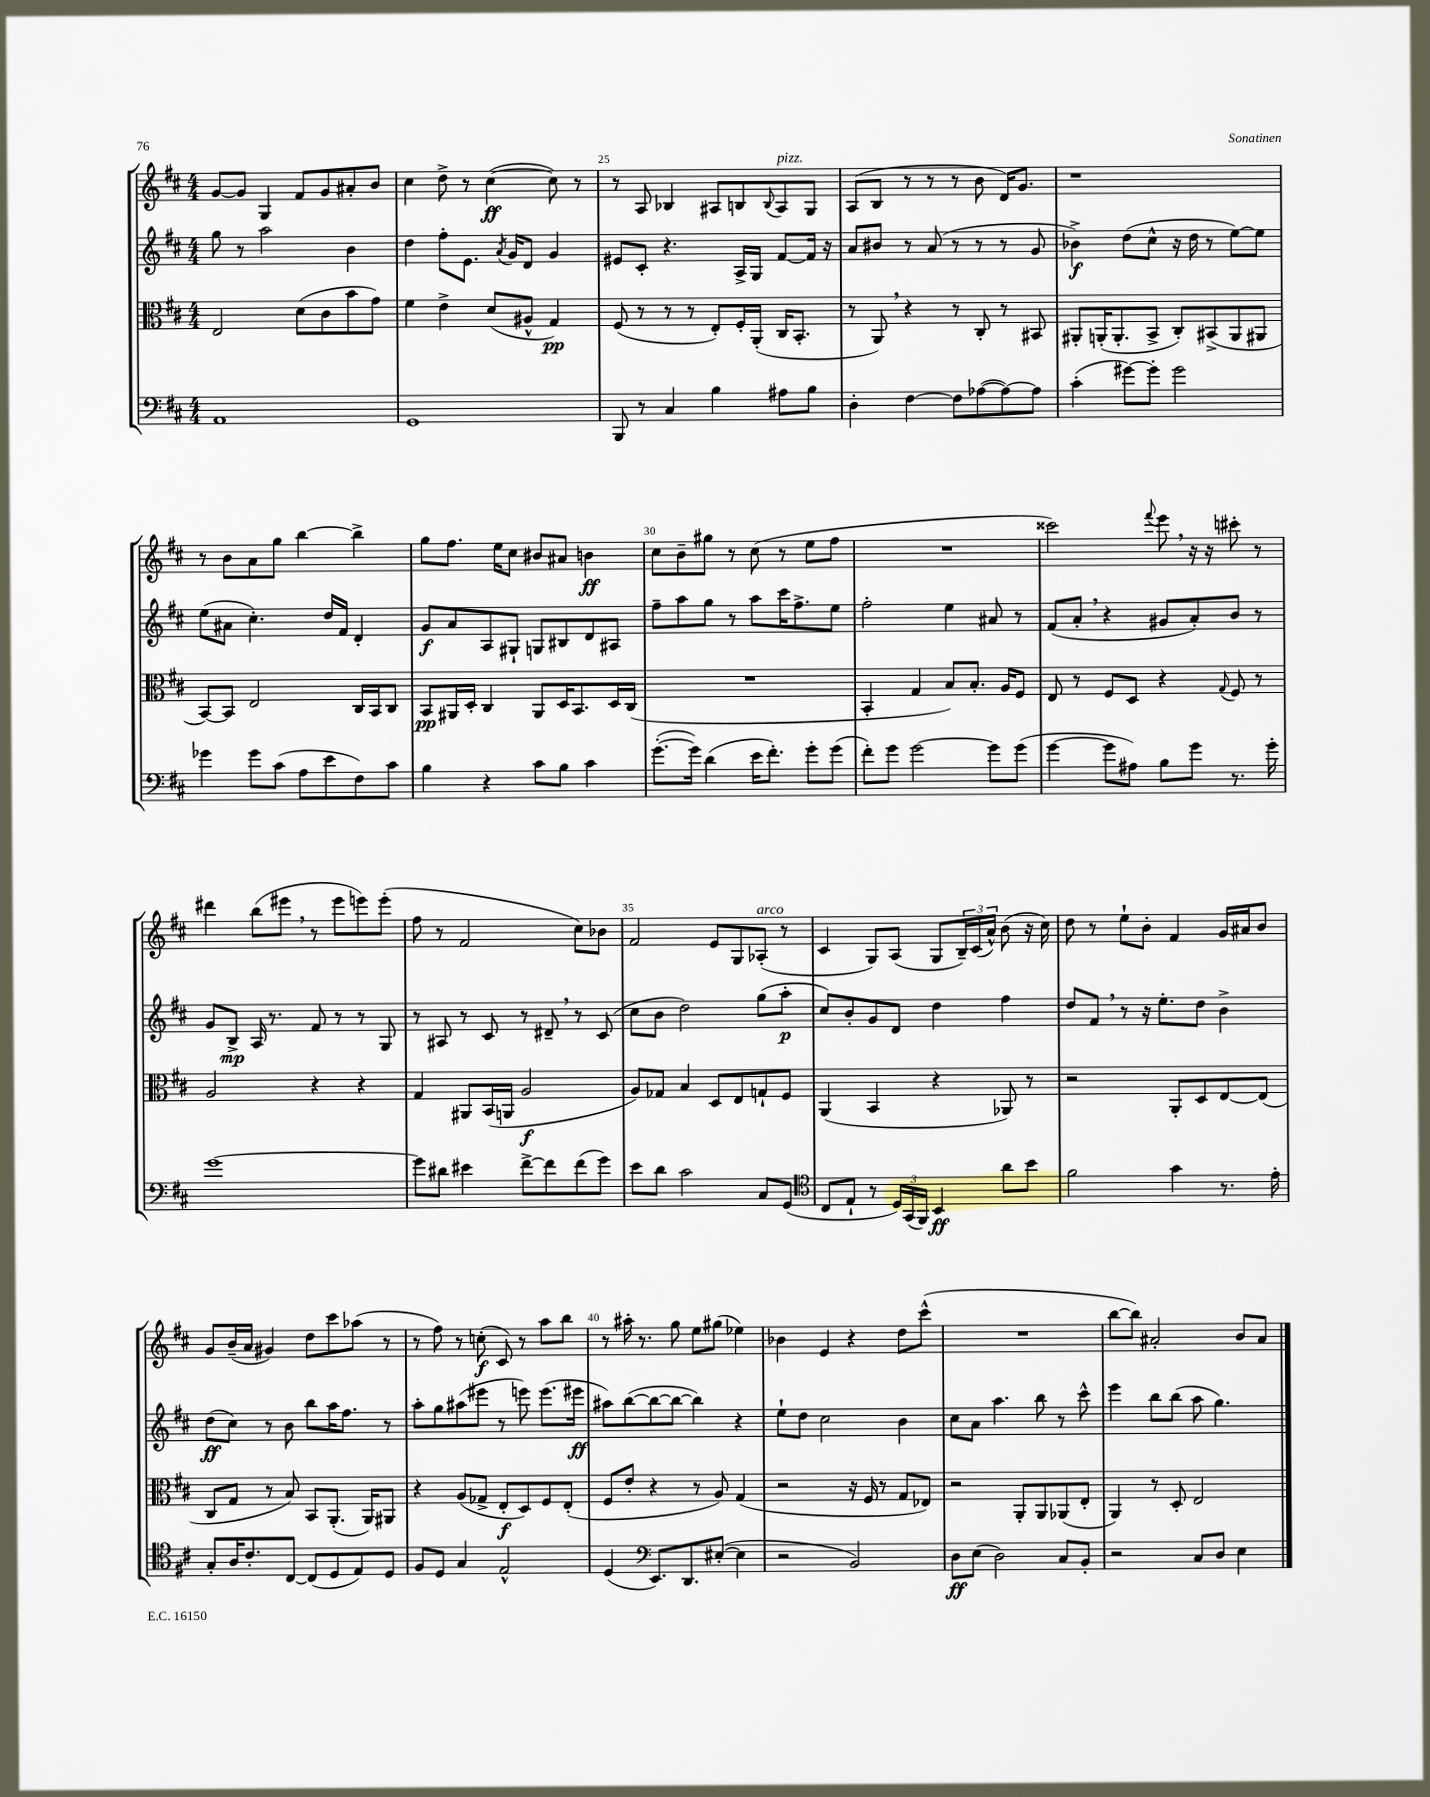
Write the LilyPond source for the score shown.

<<
\new StaffGroup <<
\new Staff = "s0" {
    \clef treble \key d \major \numericTimeSignature \time 4/4
    g'8~ g'8 g4 fis'8 g'8 ais'8-. b'8 |
    cis''4 d''8-> r8 cis''4~\ff( cis''8) r8 |
    r8 a8 bes4 ais8 b8 \appoggiatura { b8 } ais8^\markup { \italic "pizz." } g8 |
    a8( b8 r8 r8 r8 b'8 d'16) g'8. |
    r1 |
    r8 b'8 a'8 g''8 b''4~ b''4-> |
    g''8 fis''8. e''16 cis''8 bis'8 ais'8 b'4\ff |
    cis''8 b'8-- gis''8 r8 cis''8( r8 e''8 fis''8 |
    R1 |
    cisis'''2) \appoggiatura { fis'''8 } e'''8 \breathe r16 r16 cis'''8-. r8 |
    dis'''4 b''8( eis'''8 \breathe r8 eis'''8 e'''8) e'''8-.( |
    fis''8 r8 fis'2 cis''8) bes'8 |
    fis'2 e'8 g8 aes8-.^\markup { \italic "arco" }( r8 |
    cis'4 g8) a8( g8 \tuplet 3/2 { b16--) cis'16( a'16-^) } b'8( r16 cis''16) |
    d''8 r8 e''8-! b'8-. fis'4 g'16 ais'16 b'8 |
    g'8 b'16--( a'16 gis'4) d''8 cis'''8 aes''8( r8 |
    r8 fis''8) r8 c''8-.\f( cis'8) r8 a''8 b''8 |
    r8 ais''16-. r8. g''8 e''8 gis''8( ees''4) |
    bes'4 e'4 r4 d''8 cis'''8-^( |
    R1 |
    b''8~ b''8) ais'2-. b'8 ais'8 \bar "|." |
}
\new Staff = "s1" {
    \clef treble \key d \major \numericTimeSignature \time 4/4
    g''8 r8 a''2 b'4 |
    d''4 fis''8-. e'8. \acciaccatura { a'8 } g'16 d'8 g'4 |
    eis'8 cis'8-. r4. a16-> g16 fis'8~ fis'16 r16 |
    a'8 bis'8 r8 a'8( r8 r8 r8 g'8 |
    bes'4->\f) d''8( cis''8-^ r16 d''16 r8 e''8~) e''8 |
    e''8( ais'8 cis''4.-.) d''16 fis'16 d'4-. |
    g'8\f a'8 a8 gis8-! g8 bis8 d'8 ais8 |
    fis''8-- a''8 g''8 r8 a''8 cis'''16 fis''8.-> e''8 |
    fis''2-. e''4 ais'8 r8 |
    fis'8( a'8-. \breathe r4 gis'8 a'8-.) b'8 r8 |
    g'8 b8->\mp a16 r8. fis'8 r8 r8 g8 |
    r8 ais8 r8 cis'8 r8 dis'8-- \breathe r8 cis'8( |
    cis''8 b'8 d''2) g''8( a''8-.\p |
    cis''8) b'8-. g'8 d'8 d''4 fis''4 |
    d''8 fis'8 \breathe r8 r16 e''8.-. d''8 b'4-> |
    d''8\ff( cis''8) r8 b'8 b''8 a''16 fis''8. r8 |
    a''8-. g''8 ais''8( eis'''8 r8 e'''8) e'''8.( eis'''16\ff |
    ais''8) b''8~( b''8~ b''8~ b''4) r4 |
    e''8-! d''8 cis''2 b'4 |
    cis''8 a'8 a''4. b''8 r8 cis'''8-^ |
    e'''4 b''8 b''8( a''8 g''4.) \bar "|." |
}
\new Staff = "s2" {
    \clef alto \key d \major \numericTimeSignature \time 4/4
    e2 d'8( cis'8 b'8 g'8) |
    fis'4 e'4-> d'8( ais8-^ g4\pp) |
    fis8( r8 r8 r8 e8-.) fis16-. a,16-.( cis16 b,8.-. |
    r8 a,8) \breathe r4 r8 cis8-. r8 bis,8 |
    ais,8-. a,16-.( a,8.-. b,8-> cis8-.) bis,8->( a,8 ais,8 |
    b,8~) b,8 e2 cis16 b,16 cis8 |
    b,8\pp ais,16 d16-. cis4 ais,8 d16 b,8. d16 cis16( |
    R1 |
    b,4-. g4 b8) b8.-. a16 fis8 |
    e8 r8 fis8 d8 r4 \appoggiatura { g8 } fis8 r8 |
    a2 r4 r4 |
    g4 ais,8 b,16( a,16 a2\f |
    a8) ges8 b4 d8 e8 g8-! fis8 |
    a,4( b,4 r4 aes,8) r8 |
    r2 a,8-. d8 e8~ e8( |
    cis8 g8 r8 b8) b,8 a,8.-.( a,16) ais,8 |
    r4 a8( ges8-> e8-.\f d8) fis8 e8-.( |
    fis8 e'8-. r4 r8 a8) g4( |
    r2 r16 fis16 r8 g8 ees8) |
    r2 a,8-. a,8 aes,8( e8-. |
    a,4) r8 d8-. e2 \bar "|." |
}
\new Staff = "s3" {
    \clef bass \key d \major \numericTimeSignature \time 4/4
    a,1 |
    g,1 |
    b,,8 r8 cis4 b4 ais8 b8 |
    d4-. fis4~ fis8 aes8~( aes8~) aes8 |
    cis'4-.( gis'8~) gis'8-. gis'2 |
    ges'4 ges'8 cis'8( a8 e'8 fis8) cis'8 |
    b4 r4 cis'8 b8 cis'4 |
    g'8.~-.( g'16) d'4( e'16 fis'8.-.) g'8-. g'8( |
    fis'8-.) g'8 g'2~ g'8 g'8( |
    g'4~ g'8 ais8) b8 g'8 r8. g'16-. |
    g'1~ |
    g'8 dis'8 eis'4 fis'8~-> fis'8 fis'8( g'8) |
    e'8 d'8 cis'2 cis8 g,8( |
    \clef tenor cis8 e8-! r8 \tuplet 3/2 { d16) g,16( fis,16) } b,4\ff a'8 b'8 |
    fis'2 g'4 r8. e'16-. |
    g8-. a16 cis'8.-. cis8~ cis8( d8 e8) d8 |
    fis8 d8 g4 e2-^ |
    d4( \clef bass e,8.) d,8. eis8~-.( eis4 |
    r2 b,2) |
    d8\ff e8( d2) cis8 b,8-. |
    r2 cis8 d8 e4 \bar "|." |
}
>>
>>
\layout { \context { \Score currentBarNumber = #23 \override BarNumber.break-visibility = ##(#f #t #t) barNumberVisibility = #(every-nth-bar-number-visible 5) } }
